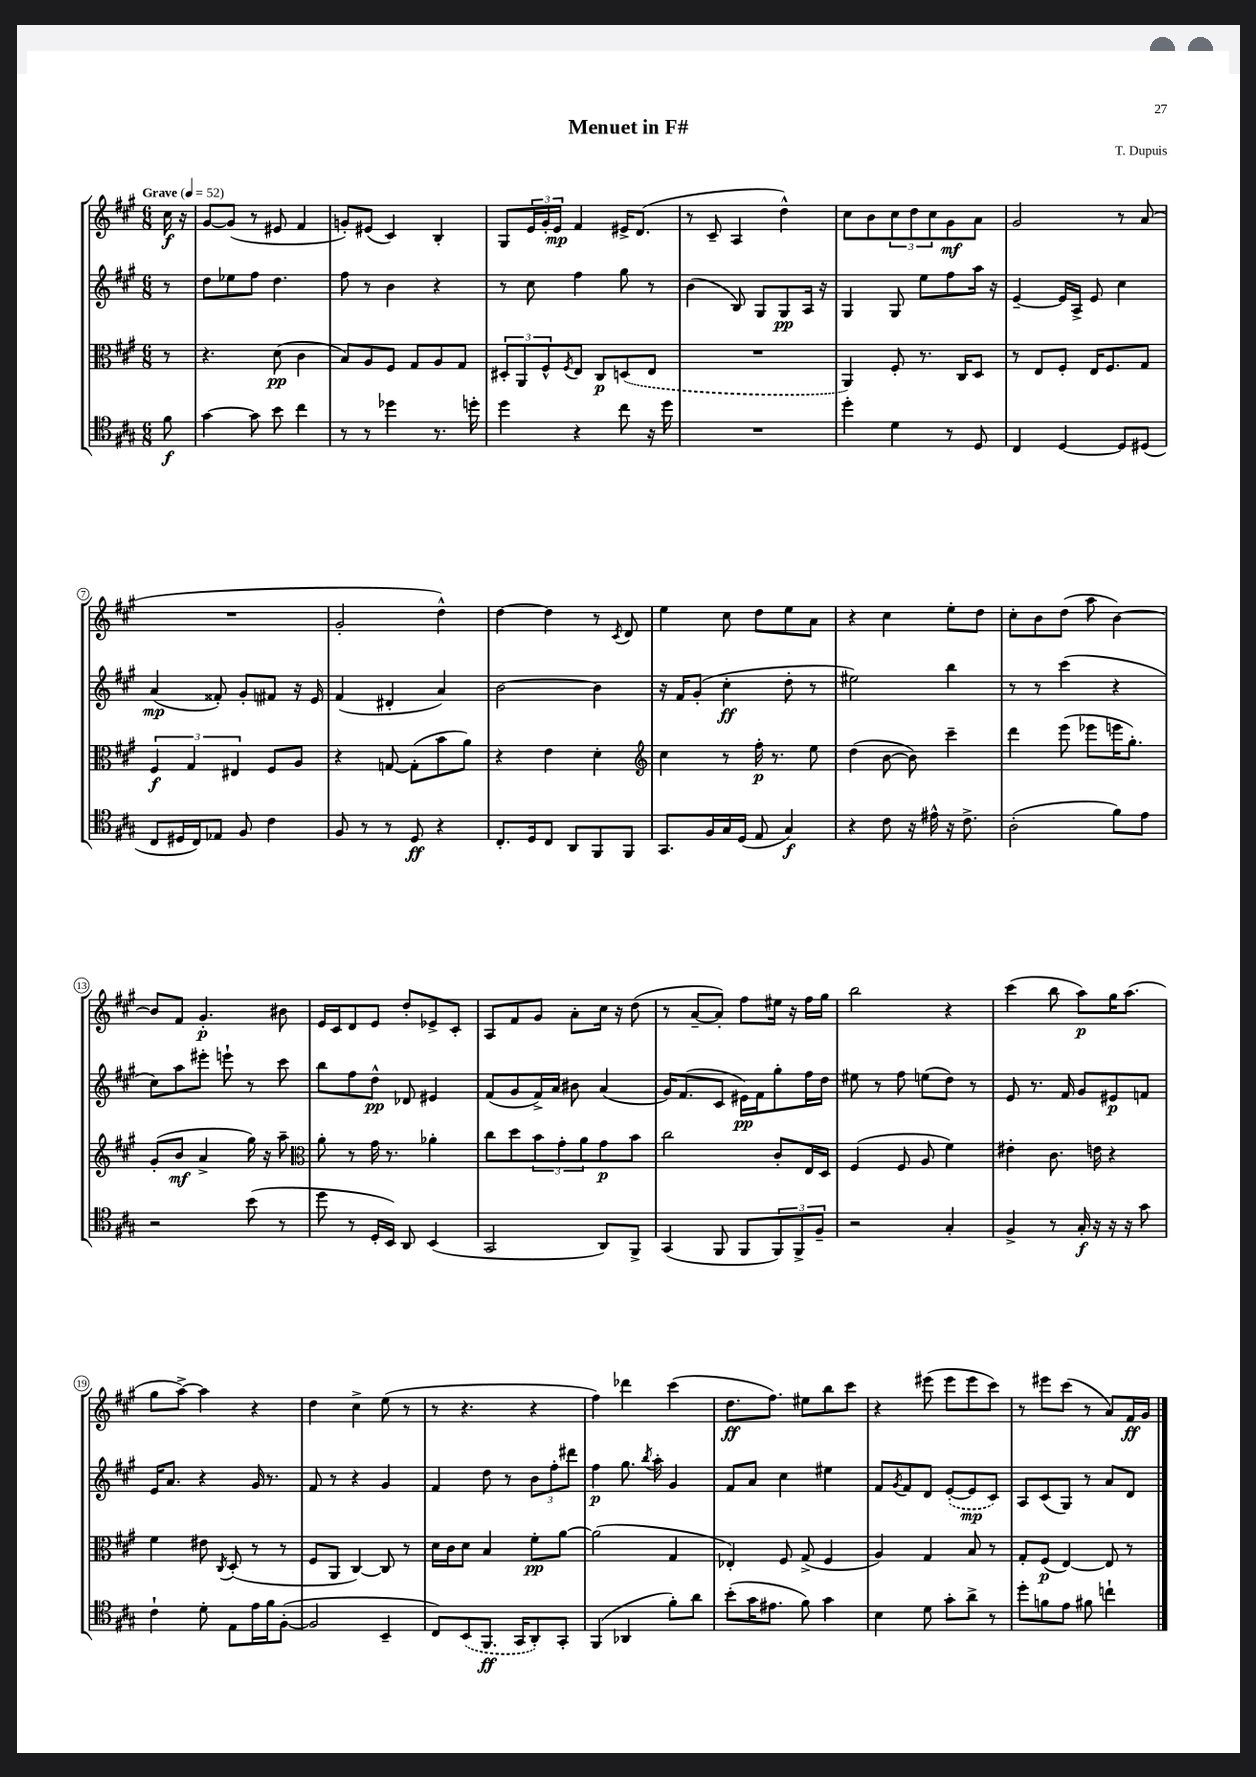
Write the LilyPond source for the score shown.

\header { title = "Menuet in F#" composer = "T. Dupuis" }
<<
\new StaffGroup <<
\new Staff = "s0" {
    \clef treble \key a \major \numericTimeSignature \time 6/8 \partial 8 \tempo "Grave" 4 = 52
    cis''16\f r16 |
    gis'8~ gis'8( r8 eis'8 fis'4 |
    g'8-.) eis'8( cis'4) b4-. |
    gis8 \tuplet 3/2 { e'16 gis'16-. e'16\mp } fis'4 eis'16-> d'8.( |
    r8 cis'8-- a4 d''4-^) |
    cis''8 b'8 \tuplet 3/2 { cis''8 d''8 cis''8 } gis'8\mf a'8 |
    gis'2 r8 a'8( |
    R2. |
    gis'2-. d''4-^) |
    d''4~ d''4 r8 \acciaccatura { cis'8 } d'8 |
    e''4 cis''8 d''8 e''8 a'8 |
    r4 cis''4 e''8-. d''8 |
    cis''8-. b'8 d''8( a''8 b'4~) |
    b'8 fis'8 gis'4.-.\p bis'8 |
    e'16 cis'16 d'8 e'8 d''8-. ees'8-> cis'8-. |
    a8 fis'8 gis'8 a'8-. cis''16 r16 d''8( |
    r8 a'8~-- a'8-.) fis''8 eis''16 r16 fis''16 gis''16 |
    b''2 r4 |
    cis'''4( b''8 a''8\p) gis''16 a''8.( |
    gis''8 a''8~->) a''4 r4 |
    d''4 cis''4-> e''8( r8 |
    r8 r4. r4 |
    fis''4) des'''4 cis'''4( |
    d''8.\ff fis''8.) eis''8 b''8 cis'''8 |
    r4 eis'''8( eis'''8 eis'''8 cis'''8) |
    r8 eis'''8 cis'''8( r8 a'8) fis'16\ff gis'16 \bar "|." |
}
\new Staff = "s1" {
    \clef treble \key a \major \numericTimeSignature \time 6/8 \partial 8
    r8 |
    d''8 ees''8 fis''8 d''4. |
    fis''8 r8 b'4 r4 |
    r8 cis''8 fis''4 gis''8 r8 |
    b'4( b8) gis8 gis8\pp a16 r16 |
    gis4 gis8 e''8 fis''8 a''16 r16 |
    e'4~-- e'16 a16-> e'8 cis''4 |
    a'4\mp( fisis'8-.) gis'8-. fis'8 r16 e'16 |
    fis'4( dis'4-. a'4) |
    b'2~ b'4 |
    r16 fis'16 gis'8-.( cis''4-.\ff d''8-. r8 |
    eis''2) b''4 |
    r8 r8 cis'''4( r4 |
    cis''8) a''8 eis'''8-. e'''8-! r8 cis'''8 |
    b''8 fis''8 d''8-^\pp des'8 eis'4 |
    fis'8( gis'8 fis'16->) a'16 bis'8 a'4( |
    gis'16) fis'8.( cis'8 eis'16\pp) fis'16 gis''8-. fis''16 d''16 |
    eis''8 r8 fis''8 e''8( d''8) r8 |
    e'8 r8. fis'16 gis'8 eis'8\p f'8 |
    e'16 a'8. r4 gis'16 r8. |
    fis'8 r8 r4 gis'4 |
    fis'4 d''8 r8 \tuplet 3/2 { b'8 fis''8-. dis'''8 } |
    fis''4\p gis''8. \acciaccatura { b''8 } a''16-. gis'4 |
    fis'8 a'8 cis''4 eis''4 |
    fis'8 \acciaccatura { gis'8 } fis'8 d'8 \once \slurDashed e'8~-.( e'8\mp cis'8) |
    a8 cis'8( gis8) r8 a'8 d'8 \bar "|." |
}
\new Staff = "s2" {
    \clef alto \key a \major \numericTimeSignature \time 6/8 \partial 8
    r8 |
    r4. d'8\pp( cis'4 |
    b8) a8 fis8 gis8 a8 gis8 |
    \tuplet 3/2 { dis8-. a,8 fis8-^ } \acciaccatura { fis8 } e8 cis8\p \once \slurDashed d8( e8 |
    R2. |
    a,4) fis8-. r8. cis16 d8 |
    r8 e8 fis8-. e16 fis8. gis8 |
    \tuplet 3/2 { fis4\f gis4 eis4 } fis8 a8 |
    r4 g8~ g8-.( b'8 a'8) |
    r4 e'4 d'4-. |
    \clef treble cis''4 r8 fis''16-.\p r8. e''8 |
    d''4( b'8~ b'8) cis'''4-- |
    d'''4 e'''8( ees'''8 e'''16 gis''8.-.) |
    gis'8-.( b'8\mf a'4-> gis''16) r16 a''8-- |
    \clef alto a'8-. r8 gis'16 r8. aes'4-. |
    cis''8 d''8 \tuplet 3/2 { b'8 gis'8-. a'8 } gis'8\p b'8 |
    cis''2 cis'8-. e16 d16 |
    fis4( fis8 a8 fis'4) |
    eis'4-. cis'8. e'16 r4 |
    fis'4 eis'8 \acciaccatura { cis8 } d8-.( r8 r8 |
    fis8 a,8 cis4~) cis8 r8 |
    d'16 cis'16 d'8 b4 fis'8-.\pp a'8~ |
    a'2( gis4 |
    ees4-.) fis8 gis8->( fis4 |
    a4) gis4 b8 r8 |
    gis8-. fis8\p( e4~) e8 r8 \bar "|." |
}
\new Staff = "s3" {
    \clef tenor \key a \major \numericTimeSignature \time 6/8 \partial 8
    fis'8\f |
    gis'4~ gis'8 b'8 cis''4 |
    r8 r8 des''4 r8. d''16-. |
    d''4 r4 cis''8 r16 d''16 |
    R2. |
    d''4-. d'4 r8 d8 |
    cis4 d4~ d8 dis8( |
    cis8 dis16 cis16) ees8 fis8 cis'4 |
    fis8 r8 r8 d8\ff r4 |
    cis8.-. d16 cis8 a,8 fis,8 fis,8 |
    gis,8. fis16 gis16 d16( e8 gis4\f) |
    r4 cis'8 r16 eis'16-^ r16 cis'8.-> |
    a2-.( fis'8) e'8 |
    r2 b'8( r8 |
    d''8 r8 d16-. b,16) a,8 b,4( |
    gis,2 a,8) fis,8-> |
    gis,4( fis,8 fis,8 \tuplet 3/2 { fis,8) fis,8-> fis8-- } |
    r2 gis4-. |
    fis4-> r8 gis16-.\f r16 r16 r16 gis'8 |
    cis'4-! d'8-. e8 e'16 fis'16 fis8~-.( |
    fis2 b,4-- |
    cis8) \once \slurDashed b,8( fis,8.\ff gis,16 a,8-.) gis,8-. |
    fis,4( aes,4 fis'8-.) a'8 |
    b'8-.( gis'16 eis'8. fis'8) gis'4 |
    b4 d'8 gis'8-. a'8-> r8 |
    d''8-. f'8 e'8 fis'8 c''4-! \bar "|." |
}
>>
>>
\layout { \context { \Score \override BarNumber.stencil = #(make-stencil-circler 0.1 0.3 ly:text-interface::print) } }
